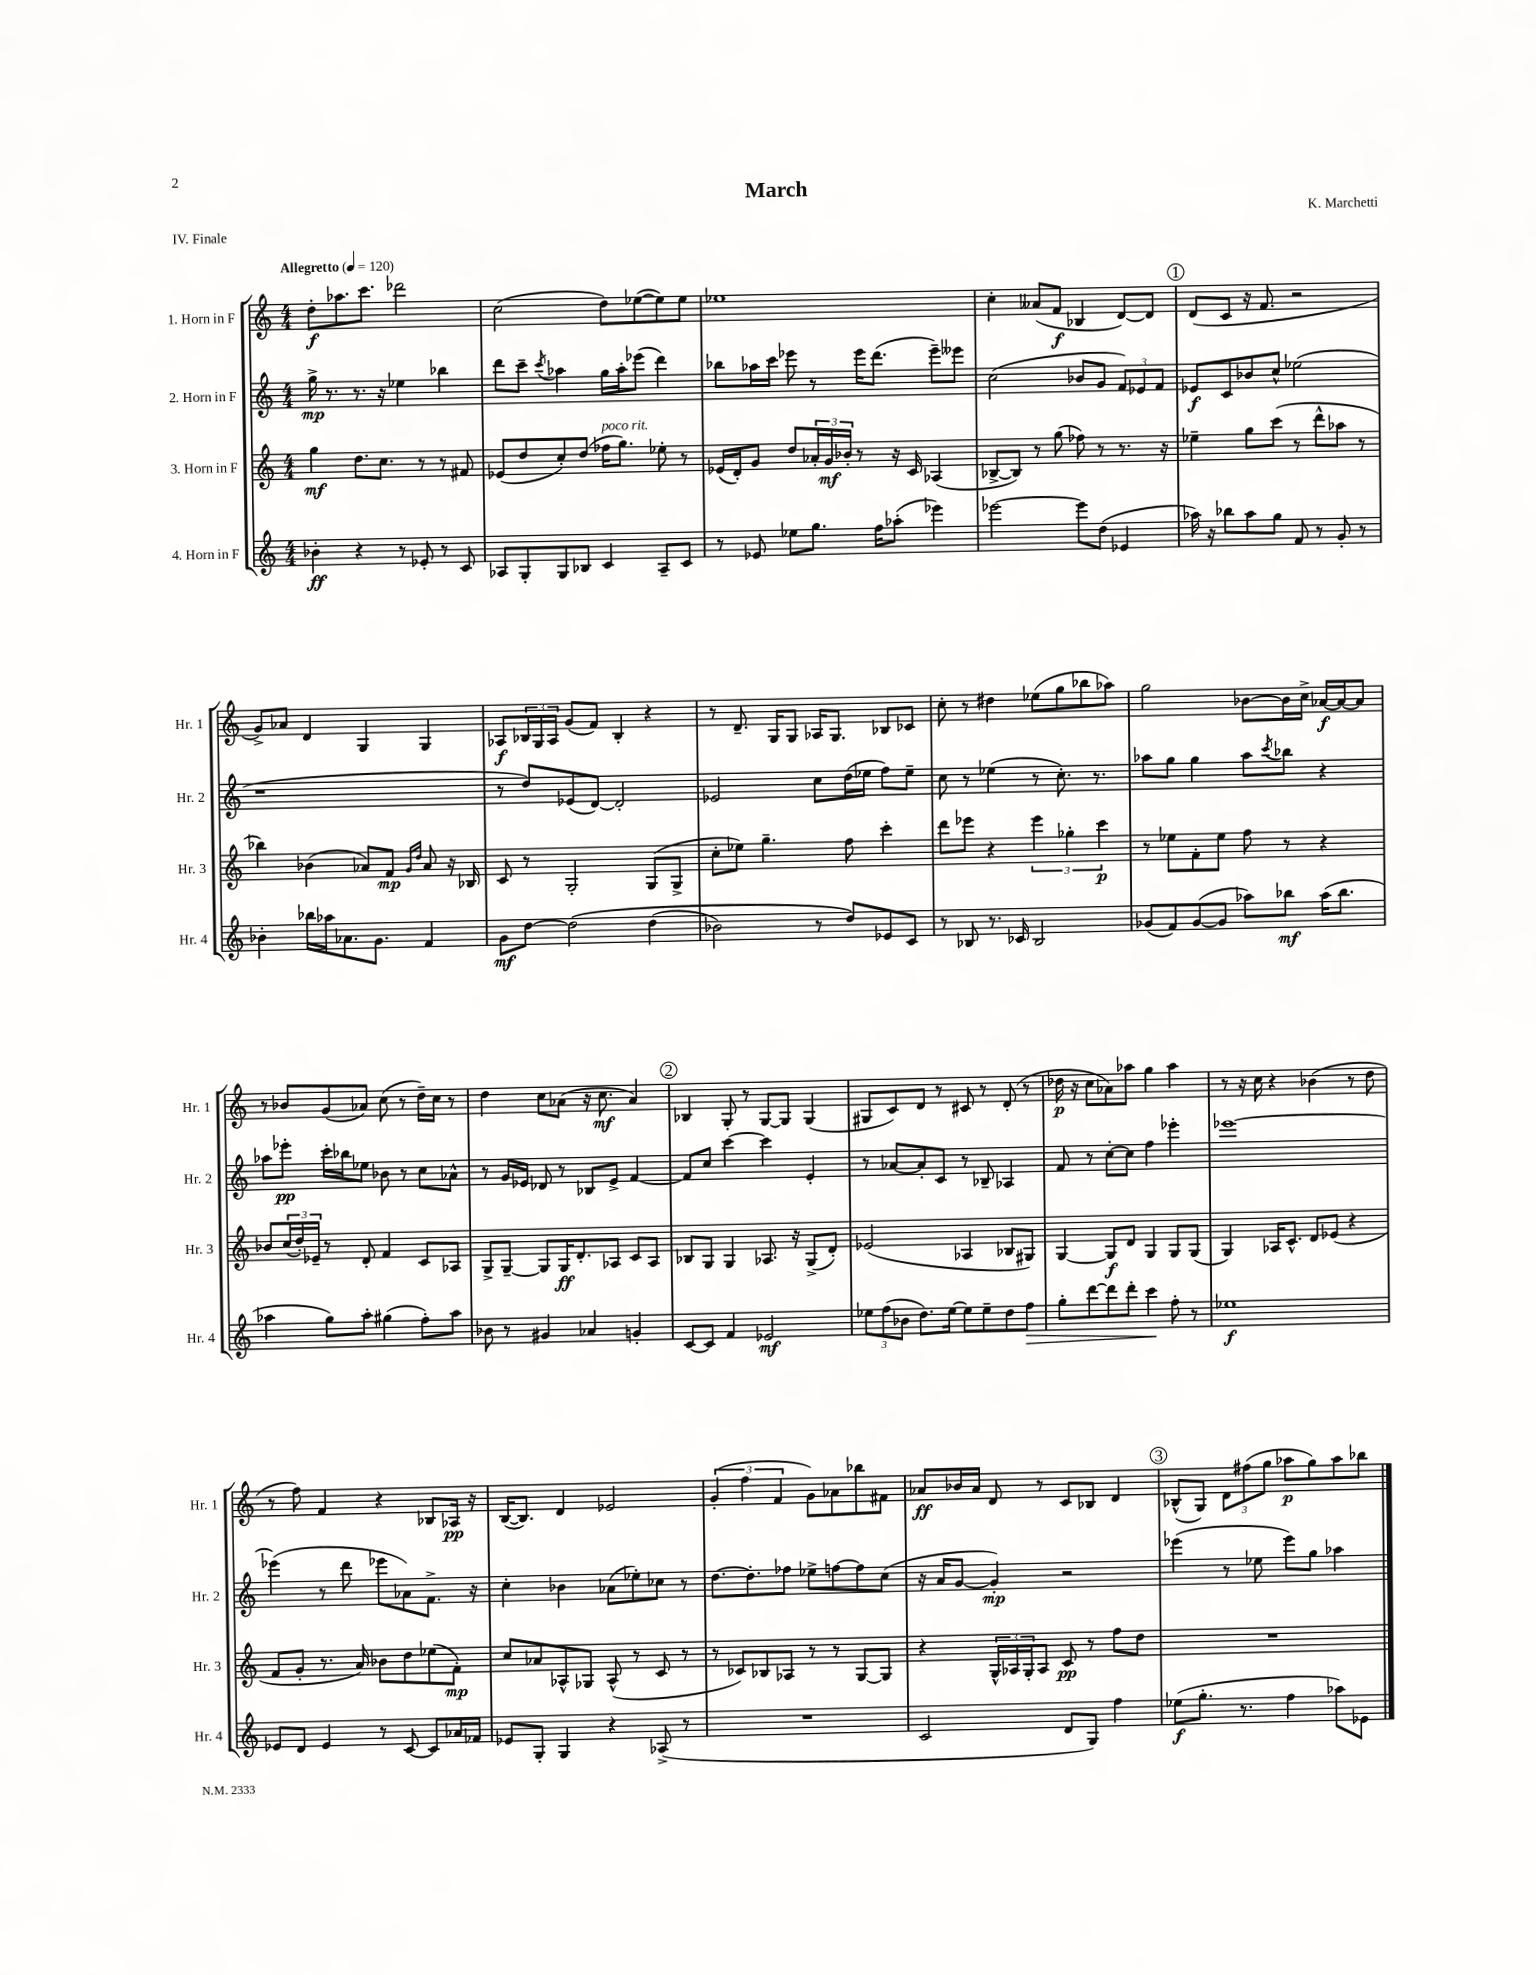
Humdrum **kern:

**kern	**kern	**kern	**kern
*staff4	*staff3	*staff2	*staff1
*clefG2	*clefG2	*clefG2	*clefG2
*k[]	*k[]	*k[]	*k[]
*M4/4	*M4/4	*M4/4	*M4/4
*MM120	*MM120	*MM120	*MM120
4b-'	4gg	16gg^	8dd'
.	.	8.r	.
.	.	.	8.aa-
4r	8.dd	8.r	.
.	.	.	8.ccc
.	8.cc	16r	.
8r	.	4ee-	2ddd-
8e-'	8r	.	.
8r	8r	4bb-	.
8c	8f#	.	.
=	=	=	=
8A-	(8e-	8ddd	(2cc
8G'	8dd	8ccc~	.
.	.	8qccc	.
8G	8cc')	4aa-	.
8B-	(8dd	.	.
4c	16ff-	16gg	8dd)
.	8.gg)	16aa-'	.
.	.	(8eee-	([8ee-
8A-~	8ee-'	4ddd)	8ee-])
8c	8r	.	8ee-
=	=	=	=
8r	(16e-	8bb-	1ee-
.	16d')	.	.
8e-	8g	16aa-	.
.	.	16ccc	.
8ee-	8dd	8eee-	.
8.gg	24a-'	8r	.
.	24g	.	.
.	24b-'	.	.
.	8r	16eee-	.
16ff	.	(8.ddd	.
(8aa-'	16r	.	.
.	16c	.	.
4eee-)	(4A-	8eee-~)	.
.	.	8eee--	.
=	=	=	=
[2eee-	[8B-^	(2cc	4cc'
.	8B-])	.	.
.	8r	.	(8a--
.	(8gg	.	8f
8eee-]	8ff-)	8b-	4B-
(8dd	8r	8g	.
4e-	8.r	12f)	[8d)
.	.	12e-	.
.	.	.	8d]
.	.	12f	.
.	16r	.	.
=	=	=	=
16aa-)	4ee-~	8e-	(8d
16r	.	.	.
8bb-	.	8c	8c
8aa-	8gg	8b-	16r
.	.	.	8.f
8gg	(8ccc	8cc^^	.
8f	8r	(2ee-	2r
8r	8ddd^^	.	.
8g'	8aa-	.	.
8r	8r	.	.
=	=	=	=
4b-'	4bb-)	1r	8g^)
.	.	.	8a-
16bb-	(4b-	.	4d
16aa-	.	.	.
8.a-	.	.	.
.	8a-)	.	4G
8.g	.	.	.
.	8f	.	.
.	16qqg	.	.
.	16qqdd	.	.
4f	8a-	.	4G
.	16r	.	.
.	16B-	.	.
=	=	=	=
8g	8c	8r	8A-
[8dd	8r	8dd)	24B-
.	.	.	24G
.	.	.	24A-
&(2dd]	2G'	(8e-	(8g
.	.	[8d)	8f)
.	.	2d']	4B-'
(4dd	(8G	.	4r
.	8G^	.	.
=	=	=	=
2b-)	8cc'	2e-	8r
.	8ee-)	.	8.d~
.	4.gg~	.	.
.	.	.	16G
.	.	.	8G
8r	.	8cc	16A-
.	.	.	8.G
8dd&)	8ff	(16dd	.
.	.	16ee-	.
8e-	4ccc'	8ff)	8B-
8c	.	8ee-~	8c-
=	=	=	=
8r	8ddd	8cc	8cc'
8B-	8eee-	8r	8r
8.r	4r	(4ee-	4dd#
16c-	.	.	.
2B-	6eee-	8r	(8ee-
.	.	8.cc')	8gg
.	6gg-'	.	.
.	.	.	8bb-
.	.	8.r	.
.	6ccc	.	.
.	.	.	8aa-)
=	=	=	=
(8g-	8r	8aa-	2gg
8f)	8ee-	8gg	.
([8g-	8f'	4gg	.
8g-]	8ee-	.	.
8aa-)	8ff	8aa-	[8b-
.	.	8qccc	.
8bb-	8r	8bb-	16b-]
.	.	.	16cc^
(16aa-	4r	4r	[16a-
8.bb-	.	.	16a-_
.	.	.	8a-]
=	=	=	=
4aa-	8b-	8aa-	8r
.	(24cc	8eee-'	8b-
.	24dd')	.	.
.	24e-~	.	.
8gg)	8r	16ccc'	(8g
.	.	16bb-	.
8aa-'	8d'	8ee-	8a-)
(4gg#	4f	8b-	(8cc
.	.	8r	8r
8ff')	8c	8cc	16dd~)
.	.	.	16cc
8aa-	8A-	8a-^^	8r
=	=	=	=
8b-	8G^	8r	4dd
8r	[8G~	16g	.
.	.	16e-	.
4g#	8G]	8d-	8cc
.	16G	8r	(8a-
.	8.d'	.	.
4a-	.	8B-	16r
.	.	.	8.cc
.	8A-	8e-^	.
4g'	8c	[4f	4a-)
.	8A-	.	.
=	=	=	=
[8c	8B-	8f]	4B-
8c]	8G	8cc	.
4f	4G	[4ccc	8G'
.	.	.	8r
2e-	8.A-	4ccc]	[8G
.	.	.	8G]
.	16r	.	.
.	(8G^	4e'	(4G
.	8d')	.	.
=	=	=	=
12ee-	(2e-	8r	8G#
(12ff	.	.	.
.	.	[8a-	8c)
12b-	.	.	.
8.dd)	.	8a-']	8d
.	.	8c	8r
[16ee-	.	.	.
8ee-]	4A-	8r	8c#
8ee-~	.	8B-~	8r
8dd	8B-	4A-	(8d'
8ff	8G#)	.	8r
=	=	=	=
8gg'	[4G	8f	16dd-
.	.	.	16r
[8ddd	.	8r	8cc
8ddd]	8G]	[8cc'	8a-)
8ddd'	8d	8cc]	8aa-
4ccc	4G	4ff	4gg
8ff'	8G	4eee-'	4aa-
8r	(8G	.	.
=	=	=	=
1ee-	4G)	[1eee-	8r
.	.	.	16r
.	.	.	16cc
.	16A-	.	4r
.	8.c^^	.	.
.	8d	.	(4b-
.	(8e-	.	.
.	4r	.	8r
.	.	.	8dd
=	=	=	=
8e-	8f	(4eee-]	8r
8d	8g'	.	8ff)
4e-	8.r	8r	4f
.	.	8ddd	.
.	16a)	.	.
8r	8b-	8eee-	4r
[8c	8dd	8a-)	.
8c]	(8ee-	8.f^	8B-
16a-	8f')	.	16A-
16f-	.	16r	16r
=	=	=	=
8e-	8cc	4cc'	([16B
.	.	.	8.B])
8G'	8a-	.	.
4G	8A-^^	4b-	4d
.	8G-	.	.
4r	(8A-^^	(8a-	2e-
.	8r	8ee-')	.
(8A-^	8c	8cc-	.
8r	8r	8r	.
=	=	=	=
1r	8r	[8.dd	(6g'
.	8c-)	.	.
.	.	.	6ff
.	.	8.dd']	.
.	8B-	.	.
.	.	.	6f
.	8A-	8ff-	.
.	8r	8ee-^	8g)
.	8r	[8ff	8a-
.	[8G	8ff]	8bb-
.	8G]	(8cc	8f#
=	=	=	=
2c	4r	16r	8a-
.	.	16a	.
.	.	[8g	16b-
.	.	.	16a-
.	24G^^	4g'])	8d
.	24A-	.	.
.	24G'	.	.
.	8A-	.	8r
8d	8c	2r	8c
8G)	8r	.	8B-
4ff	8ff	.	4d
.	8dd	.	.
=	=	=	=
(8ee-	1r	(4eee-	(8B-^^
8.gg'	.	.	8G)
.	.	8r	12d
8.r	.	.	.
.	.	.	(12ff#
.	.	8ee-	.
.	.	.	12gg
4ff	.	8eee-)	8aa-
.	.	8gg	8gg)
8aa-)	.	4aa-	8aa-
8e-	.	.	8bb-
==	==	==	==
*-	*-	*-	*-
